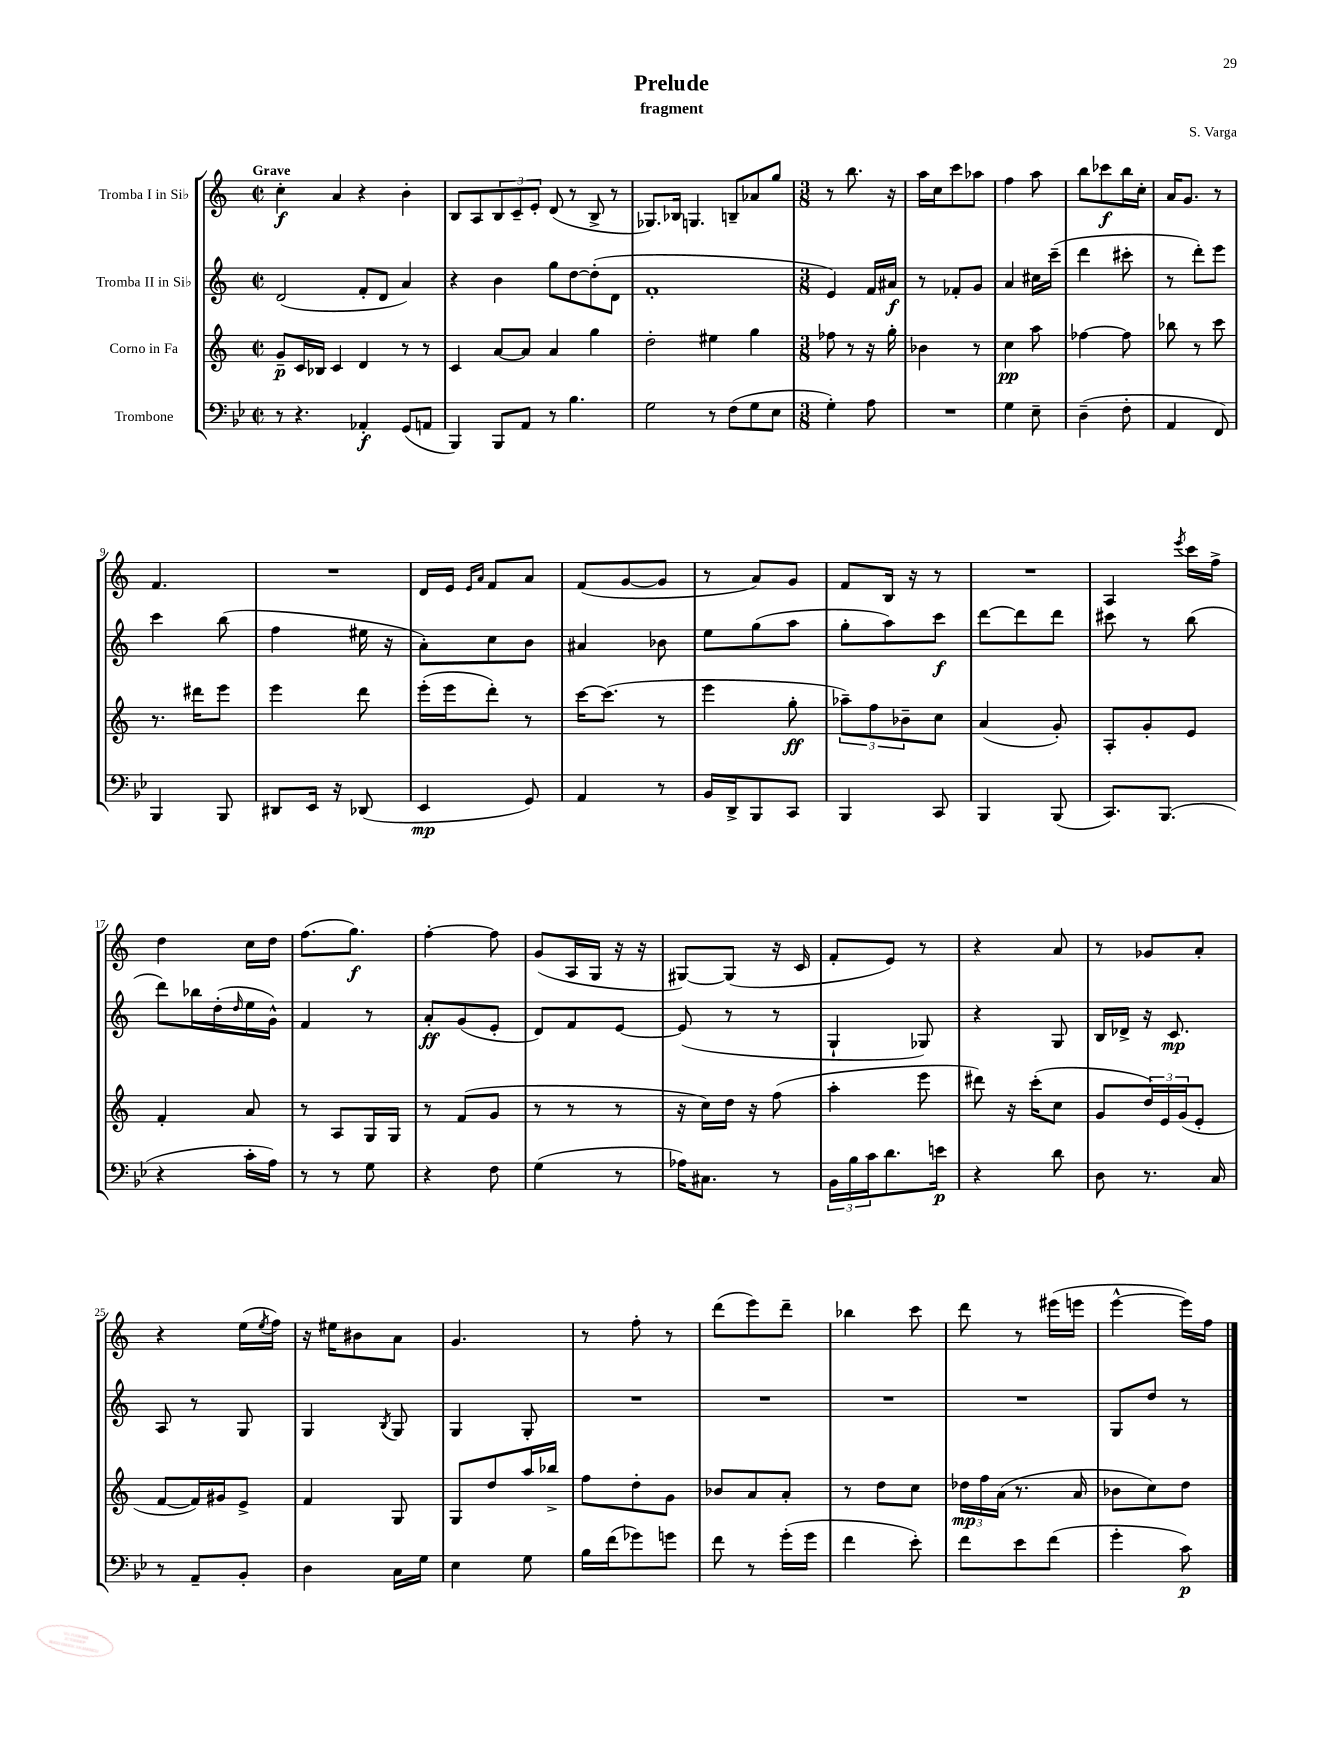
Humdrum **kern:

**kern	**dynam	**kern	**dynam	**kern	**dynam	**kern	**dynam
*part4	*part4	*part3	*part3	*part2	*part2	*part1	*part1
*staff4	*staff4	*staff3	*staff3	*staff2	*staff2	*staff1	*staff1
*I"Trombone	*	*I"Corno in Fa	*	*I"Tromba II in Si♭	*	*I"Tromba I in Si♭	*
*clefF4	*	*clefG2	*	*clefG2	*	*clefG2	*
*k[b-e-]	*	*k[]	*	*k[]	*	*k[]	*
*M2/2	*	*M2/2	*	*M2/2	*	*M2/2	*
*met(c|)	*	*met(c|)	*	*met(c|)	*	*met(c|)	*
=1	=1	=1	=1	=1	=1	=1	=1
!	!	!	!	!	!	!LO:TX:a:B:t=Grave	!
8r	.	8g~/L	p	(2d/	.	4cc'\	f
4.r	.	16c/L	.	.	.	.	.
.	.	16B-X/JJ	.	.	.	.	.
.	.	4c/	.	.	.	4a/	.
4AA-X'/	f	4d/	.	8f'/L	.	4r	.
.	.	.	.	8d/J	.	.	.
(8GG/L	.	8r	.	4a/)	.	4b'\	.
8AAn/J	.	8r	.	.	.	.	.
=2	=2	=2	=2	=2	=2	=2	=2
4BBB-/)	.	4c/	.	4r	.	8B/L	.
.	.	.	.	.	.	8A/	.
8BBB-/L	.	[8a/L	.	4b\	.	12B/	.
.	.	.	.	.	.	12c~/	.
8AA/J	.	8a/J]	.	.	.	.	.
.	.	.	.	.	.	12e'/J	.
8r	.	4a/	.	8gg\L	.	(8d/	.
4.B-\	.	.	.	[8dd\	.	8r	.
.	.	4gg\	.	(8dd'\]	.	8B^/	.
.	.	.	.	8d\J	.	8r	.
=3	=3	=3	=3	=3	=3	=3	=3
2G\	.	2dd'\	.	1f'	.	8.G-X/L)	.
.	.	.	.	.	.	16B-X/Jk	.
.	.	.	.	.	.	4.Gn/	.
8r	.	4ee#X\	.	.	.	.	.
(8F\L	.	.	.	.	.	8Bn~/L	.
8G\	.	4gg\	.	.	.	8a-X/	.
8E-\J	.	.	.	.	.	8gg/J	.
=4	=4	=4	=4	=4	=4	=4	=4
*M3/8	*	*M3/8	*	*M3/8	*	*M3/8	*
4G'\)	.	8ff-X\	.	4e/)	.	8r	.
.	.	8r	.	.	.	8.bb\	.
8A\	.	16r	.	16f/LL	.	.	.
.	.	16gg'\	.	16a#X/JJ	f	16r	.
=5	=5	=5	=5	=5	=5	=5	=5
4.r	.	4b-X\	.	8r	.	16aa\LL	.
.	.	.	.	.	.	16cc\J	.
.	.	.	.	8f-X'/L	.	8ccc\	.
.	.	8r	.	8g/J	.	8aa-X\J	.
=6	=6	=6	=6	=6	=6	=6	=6
4G\	.	4cc\	pp	4a/	.	4ff\	.
8E-~\	.	8aa\	.	16cc#X\LL	.	8aa\	.
.	.	.	.	(16ccc~\JJ	.	.	.
=7	=7	=7	=7	=7	=7	=7	=7
(4D~\	.	[4ff-X\	.	4ddd\	.	8bb\L	.
.	.	.	.	.	.	8ccc-X\	f
8F'\	.	8ff-\]	.	8ccc#X'\	.	16bb\L	.
.	.	.	.	.	.	16cc'\JJ	.
=8	=8	=8	=8	=8	=8	=8	=8
4AA/	.	8bb-X\	.	8r	.	16a/KL	.
.	.	.	.	.	.	8.g/J	.
.	.	8r	.	8ddd'\L)	.	.	.
8FF/)	.	8ccc\	.	8eee\J	.	8r	.
!!LO:LB:g=z
=9	=9	=9	=9	=9	=9	=9	=9
4BBB-/	.	8.r	.	4ccc\	.	4.f/	.
.	.	16ddd#X\KL	.	.	.	.	.
8BBB-/	.	8eee\J	.	(8bb\	.	.	.
=10	=10	=10	=10	=10	=10	=10	=10
8DD#X/L	.	4eee\	.	4ff\	.	4.r	.
16EE-/Jk	.	.	.	.	.	.	.
16r	.	.	.	.	.	.	.
(8DD-X/	.	8ddd\	.	16ee#X\	.	.	.
.	.	.	.	16r	.	.	.
=11	=11	=11	=11	=11	=11	=11	=11
4EE-/	mp	(16eee'\LL	.	8a'\L)	.	16d/LL	.
.	.	16eee\J	.	.	.	16e/JJ	.
.	.	.	.	.	.	16qqe/LL	.
.	.	.	.	.	.	16qqa/JJ	.
.	.	8ddd'\J)	.	8cc\	.	8f/L	.
8GG/)	.	8r	.	8b\J	.	8a/J	.
=12	=12	=12	=12	=12	=12	=12	=12
4AA/	.	[16ccc\KL	.	4a#X/	.	(8f/L	.
.	.	(8.ccc\J]	.	.	.	.	.
.	.	.	.	.	.	[8g/	.
8r	.	8r	.	8b-X\	.	8g/J]	.
=13	=13	=13	=13	=13	=13	=13	=13
16BB-/LL	.	4eee\	.	8ee\L	.	8r	.
16DD^/J	.	.	.	.	.	.	.
8BBB-/	.	.	.	(8gg\	.	8a/L)	.
8CC/J	.	8gg'\	ff	8aa\J	.	8g/J	.
=14	=14	=14	=14	=14	=14	=14	=14
4BBB-/	.	12aa-X~\L)	.	8gg'\L	.	8f/L	.
.	.	12ff\	.	.	.	.	.
.	.	.	.	8aa\)	.	16B/Jk	.
.	.	12b-X~\	.	.	.	.	.
.	.	.	.	.	.	16r	.
8CC/	.	8cc\J	.	8ccc\J	f	8r	.
=15	=15	=15	=15	=15	=15	=15	=15
4BBB-/	.	(4a/	.	[8ddd\L	.	4.r	.
.	.	.	.	8ddd\]	.	.	.
(8BBB-/	.	8g'/)	.	8ddd\J	.	.	.
=16	=16	=16	=16	=16	=16	=16	=16
8.CC/L)	.	8A'/L	.	8ccc#X\	.	4A/	.
.	.	8g'/	.	8r	.	.	.
(8.BBB-/J	.	.	.	.	.	.	.
.	.	.	.	.	.	8qeee/	.
.	.	8e/J	.	(8bb\	.	16ccc\LL	.
.	.	.	.	.	.	16ff^\JJ	.
!!LO:LB:g=z
=17	=17	=17	=17	=17	=17	=17	=17
4r	.	4f'/	.	8ddd\L)	.	4dd\	.
.	.	.	.	16bb-X\L	.	.	.
.	.	.	.	(16dd'\	.	.	.
.	.	.	.	16qqdd/	.	.	.
16c'\LL	.	8a/	.	16ee\	.	16cc\LL	.
16A\JJ)	.	.	.	16g^^\JJ)	.	16dd\JJ	.
=18	=18	=18	=18	=18	=18	=18	=18
8r	.	8r	.	4f/	.	(8.ff\L	.
8r	.	8A/L	.	.	.	.	.
.	.	.	.	.	.	8.gg\J)	f
8G\	.	16G/L	.	8r	.	.	.
.	.	16G/JJ	.	.	.	.	.
=19	=19	=19	=19	=19	=19	=19	=19
4r	.	8r	.	8a'/L	ff	[4ff'\	.
.	.	(8f/L	.	(8g/	.	.	.
8F\	.	8g/J	.	8e'/J	.	8ff\]	.
=20	=20	=20	=20	=20	=20	=20	=20
(4G\	.	8r	.	8d/L)	.	(8g/L	.
.	.	8r	.	8f/	.	16A/L	.
.	.	.	.	.	.	16G/JJ	.
8r	.	8r	.	[8e/J	.	16r	.
.	.	.	.	.	.	16r	.
=21	=21	=21	=21	=21	=21	=21	=21
16A-X\KL)	.	16r	.	(8e/]	.	[8G#X/L)	.
8.C#X\J	.	16cc\LL)	.	.	.	.	.
.	.	16dd\JJ	.	8r	.	(8G#/J]	.
.	.	16r	.	.	.	.	.
8r	.	(8ff\	.	8r	.	16r	.
.	.	.	.	.	.	16c/	.
=22	=22	=22	=22	=22	=22	=22	=22
24BB-\LL	.	4aa'\	.	4G`/	.	8f'/L	.
24B-\	.	.	.	.	.	.	.
24c\J	.	.	.	.	.	.	.
8.d\	.	.	.	.	.	8e/J)	.
.	.	8eee\	.	8G-X/)	.	8r	.
16en\Jk	p	.	.	.	.	.	.
=23	=23	=23	=23	=23	=23	=23	=23
4r	.	8ddd#X\)	.	4r	.	4r	.
.	.	16r	.	.	.	.	.
.	.	(16ccc'\KL	.	.	.	.	.
8d\	.	8cc\J	.	8G/	.	8a/	.
=24	=24	=24	=24	=24	=24	=24	=24
8D\	.	8g/L	.	16B/LL	.	8r	.
.	.	.	.	16d-X^/JJ	.	.	.
8.r	.	24dd/L)	.	16r	.	8g-X/L	.
.	.	24e/	.	.	.	.	.
.	.	.	.	8.c/	mp	.	.
.	.	(24g/J	.	.	.	.	.
.	.	8e'/J	.	.	.	8a'/J	.
16C/	.	.	.	.	.	.	.
!!LO:LB:g=z
=25	=25	=25	=25	=25	=25	=25	=25
8r	.	[8f/L	.	8A/	.	4r	.
8AA~/L	.	16f/L])	.	8r	.	.	.
.	.	16g#X/J	.	.	.	.	.
8BB-'/J	.	8e^/J	.	8G/	.	(16ee\LL	.
.	.	.	.	.	.	8qee/	.
.	.	.	.	.	.	16ff\JJ)	.
=26	=26	=26	=26	=26	=26	=26	=26
4D\	.	4f/	.	4G/	.	16r	.
.	.	.	.	.	.	16ee#X\KL	.
.	.	.	.	.	.	8b#X\	.
.	.	.	.	8qB/	.	.	.
16C\LL	.	8G/	.	8G/	.	8a\J	.
16G\JJ	.	.	.	.	.	.	.
=27	=27	=27	=27	=27	=27	=27	=27
4E-\	.	8G/L	.	4G/	.	4.g/	.
.	.	8dd/	.	.	.	.	.
8G\	.	16aa/L	.	8G'/	.	.	.
.	.	16bb-X^/JJ	.	.	.	.	.
=28	=28	=28	=28	=28	=28	=28	=28
16B-\LL	.	8ff\L	.	4.r	.	8r	.
(16f\J	.	.	.	.	.	.	.
8g-X\)	.	8dd'\	.	.	.	8ff'\	.
8gn\J	.	8g\J	.	.	.	8r	.
=29	=29	=29	=29	=29	=29	=29	=29
8f\	.	8b-X/L	.	4.r	.	(8ddd\L	.
8r	.	8a/	.	.	.	8eee\)	.
(16g'\LL	.	8a'/J	.	.	.	8ddd~\J	.
16g\JJ	.	.	.	.	.	.	.
=30	=30	=30	=30	=30	=30	=30	=30
4f\	.	8r	.	4.r	.	4bb-X\	.
.	.	8dd\L	.	.	.	.	.
8e-'\)	.	8cc\J	.	.	.	8ccc\	.
=31	=31	=31	=31	=31	=31	=31	=31
8f\L	.	24dd-X\LL	mp	4.r	.	8ddd\	.
.	.	24ff\	.	.	.	.	.
.	.	(24a\JJ	.	.	.	.	.
8e-\	.	8.r	.	.	.	8r	.
(8f\J	.	.	.	.	.	(16eee#X\LL	.
.	.	16a/	.	.	.	16eeen\JJ	.
=32	=32	=32	=32	=32	=32	=32	=32
4g'\	.	8b-X\L	.	8G/L	.	[4eee^^\	.
.	.	8cc\)	.	8dd/J	.	.	.
8c\)	p	8dd\J	.	8r	.	16eee\LL])	.
.	.	.	.	.	.	16ff\JJ	.
==	==	==	==	==	==	==	==
*-	*-	*-	*-	*-	*-	*-	*-
